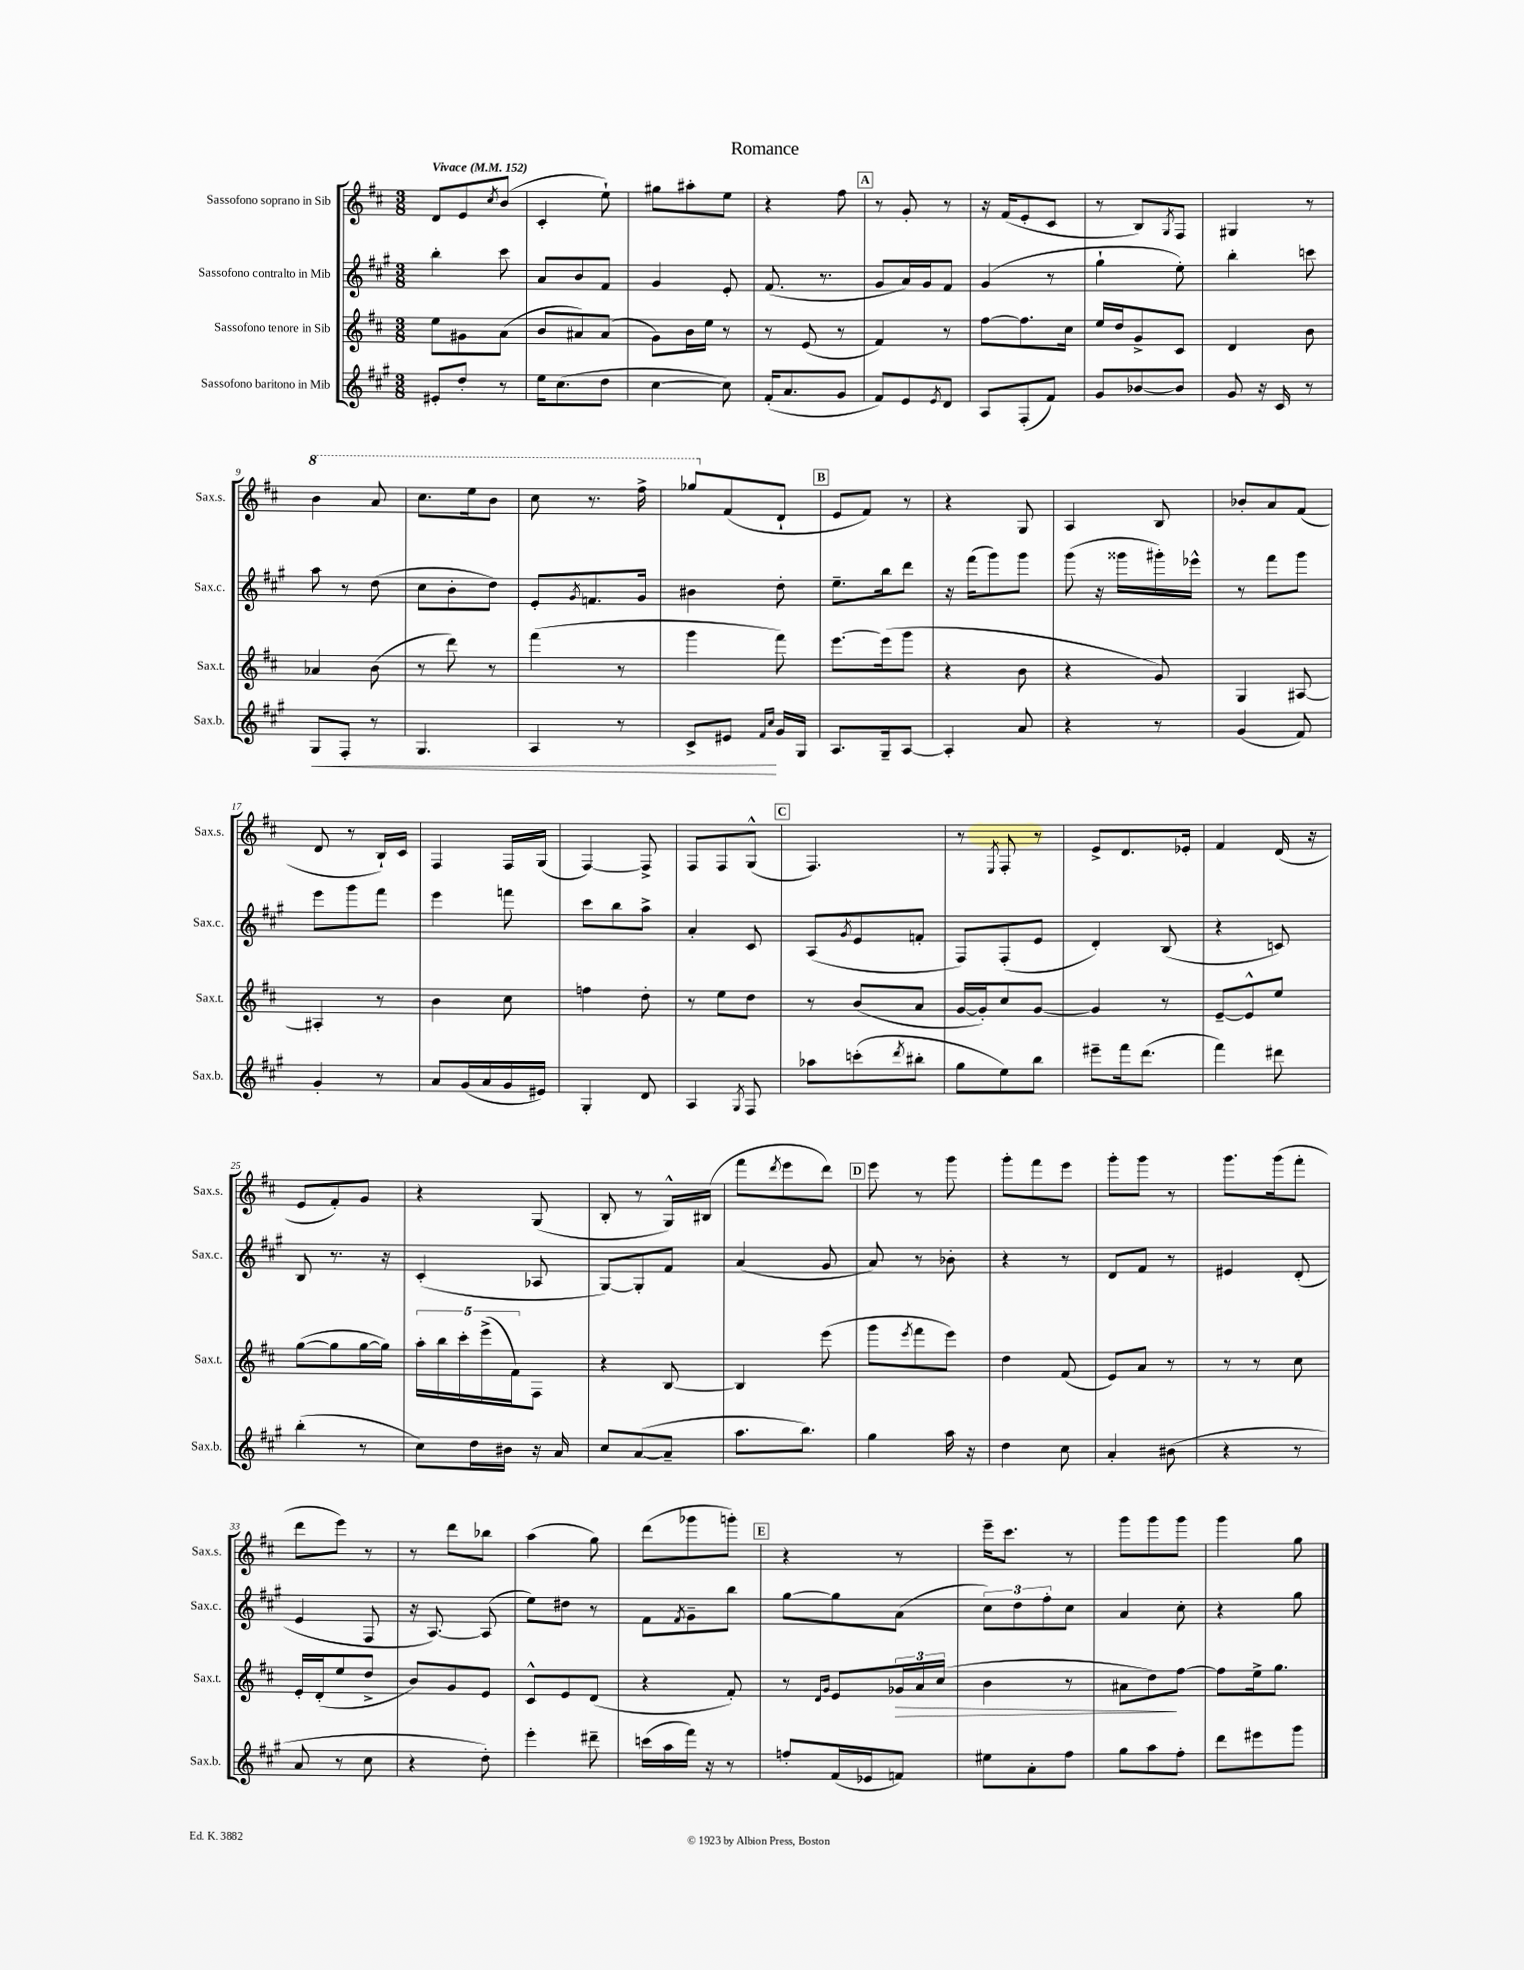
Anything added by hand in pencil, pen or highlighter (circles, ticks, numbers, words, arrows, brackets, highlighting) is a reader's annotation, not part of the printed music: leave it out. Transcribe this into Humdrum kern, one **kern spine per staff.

**kern	**dynam	**kern	**dynam	**kern	**kern
*part4	*part4	*part3	*part3	*part2	*part1
*staff4	*staff4	*staff3	*staff3	*staff2	*staff1
*I"Sassofono baritono in Mib	*	*I"Sassofono tenore in Sib	*	*I"Sassofono contralto in Mib	*I"Sassofono soprano in Sib
*I'Sax.b.	*	*I'Sax.t.	*	*I'Sax.c.	*I'Sax.s.
*clefG2	*	*clefG2	*	*clefG2	*clefG2
*k[f#c#g#]	*	*k[f#c#]	*	*k[f#c#g#]	*k[f#c#]
*M3/8	*	*M3/8	*	*M3/8	*M3/8
*MM152	*	*MM152	*	*MM152	*MM152
=1	=1	=1	=1	=1	=1
!	!	!	!	!	!LO:TX:a:B:t=Vivace
8e#X'/L	.	8ee\L	.	4bb'\	8d/L
8dd'/J	.	8g#X\	.	.	8e/
.	.	.	.	.	8qcc#/
8r	.	(8a\J	.	8ccc#\	(8b/J
=2	=2	=2	=2	=2	=2
16ee\KL	.	8b/L	.	8a/L	4c#'/
(8.cc#\	.	.	.	.	.
.	.	8a#X/)	.	8b/	.
8dd\J	.	(8a#/J	.	8f#/J	8ee`\)
=3	=3	=3	=3	=3	=3
[4cc#\	.	8g\L)	.	4g#/	8gg#X\L
.	.	16b\L	.	.	8aa#X'\
.	.	16ee\JJ	.	.	.
8cc#\])	.	8r	.	8e'/	8ee\J
=4	=4	=4	=4	=4	=4
(16f#'/KL	.	8r	.	(8.f#/	4r
8.a/	.	.	.	.	.
.	.	(8e/	.	.	.
.	.	.	.	8.r	.
8g#/J	.	8r	.	.	8ff#\
!!LO:REH:place=s1:t=A
=5	=5	=5	=5	=5	=5
8f#/L)	.	4f#/)	.	8g#/L	8r
8e/	.	.	.	16a/L)	8g'/
.	.	.	.	16g#/J	.
8qe/	.	.	.	.	.
8d/J	.	8r	.	8f#/J	8r
=6	=6	=6	=6	=6	=6
8A/L	.	[8ff#\L	.	(4g#/	16r
.	.	.	.	.	(16f#/KL
(8F#'/	.	8.ff#\]	.	.	8e'/
8f#/J)	.	.	.	8r	8c#/J
.	.	16cc#\Jk	.	.	.
=7	=7	=7	=7	=7	=7
8g#/L	.	16ee/LL	.	4gg#`\	8r
.	.	16dd/J	.	.	.
[8b-X/	.	8g^/	.	.	8B/L)
.	.	.	.	.	8qG/
8b-/J]	.	8c#/J	.	8ee'\)	8F#/J
=8	=8	=8	=8	=8	=8
8g#/	.	4d/	.	4bb'\	4G#X/
16r	.	.	.	.	.
16c#/	.	.	.	.	.
8r	.	8b\	.	8cccn\	8r
!!LO:LB:g=z
=9	=9	=9	=9	=9	=9
!	!LO:HP:b	!	!	!	!
*	*	*	*	*	*8va
8G#/L	<	4a-X/	.	8aa\	4bb\
8F#'/J	.	.	.	8r	.
8r	.	(8b\	.	(8dd\	8aa/
=10	=10	=10	=10	=10	=10
4.G#/	.	8r	.	8cc#\L	8.ccc#\L
.	.	8ddd\)	.	8b'\	.
.	.	.	.	.	16eee\k
.	.	8r	.	8dd\J)	8bb\J
=11	=11	=11	=11	=11	=11
4A/	.	(4fff#\	.	8e'/L	8ccc#\
.	.	.	.	8qg#/	.
.	.	.	.	8.fn/	8.r
8r	.	8r	.	.	.
.	.	.	.	16g#/Jk	16fff#^\
=12	=12	=12	=12	=12	=12
8c#^/L	.	4ggg\	.	4b#X\	8ggg-X/L
*	*	*	*	*	*X8va
8e#X/J	.	.	.	.	(8f#/
16qqf#/LL	.	.	.	.	.
16qqcc#/JJ	.	.	.	.	.
16g#/LL	[	8fff#\)	.	8dd'\	8d`/J
16G#/JJ	.	.	.	.	.
!!LO:REH:place=s1:t=B
=13	=13	=13	=13	=13	=13
8.A/L	.	[8.eee\L	.	8.ee~\L	8e/L
.	.	.	.	.	8f#/J)
16G#~/k	.	(16eee\k]	.	16bb\k	.
[8A/J	.	8ggg\J	.	8ddd\J	8r
=14	=14	=14	=14	=14	=14
4A'/]	.	4r	.	16r	4r
.	.	.	.	(16fff#\KL	.
.	.	.	.	8ggg#\)	.
8a/	.	8b\	.	8ggg#\J	8G/
=15	=15	=15	=15	=15	=15
4r	.	4r	.	(8ggg#\	4A/
.	.	.	.	16r	.
.	.	.	.	16ggg##X\LL	.
8r	.	8g/)	.	16ggg#X'\)	8B/
.	.	.	.	16eee-X^^\JJ	.
=16	=16	=16	=16	=16	=16
(4g#/	.	4G/	.	8r	8b-X'/L
.	.	.	.	8fff#\L	8a/
8f#/)	.	[8A#X/	.	8ggg#\J	(8f#/J
!!LO:LB:g=z
=17	=17	=17	=17	=17	=17
4g#'/	.	4A#X'/]	.	8eee\L	8d/
.	.	.	.	8ggg#\	8r
8r	.	8r	.	8fff#\J	16B`/LL)
.	.	.	.	.	16c#/JJ
=18	=18	=18	=18	=18	=18
8a/L	.	4b\	.	4eee\	4F#/
(16g#/L	.	.	.	.	.
16a/	.	.	.	.	.
16g#/	.	8cc#\	.	8fffn\	16F#/LL
16e#X/JJ)	.	.	.	.	(16G/JJ
=19	=19	=19	=19	=19	=19
4G#'/	.	4ffn\	.	8ccc#\L	[4F#/)
.	.	.	.	8bb\	.
8d/	.	8dd'\	.	8aa^\J	8F#^/]
=20	=20	=20	=20	=20	=20
4A/	.	8r	.	4a'/	8F#/L
.	.	8ee\L	.	.	8F#/
8qG#/	.	.	.	.	.
8F#/	.	8dd\J	.	8c#/	(8G^^/J
!!LO:REH:place=s1:t=C
=21	=21	=21	=21	=21	=21
8aa-X\L	.	8r	.	(8A/L	4.F#/)
.	.	.	.	8qg#/	.
(8cccn'\	.	(8b/L	.	8e/	.
8qddd/	.	.	.	.	.
8bb#X'\J	.	8a/J	.	8fn'/J	.
=22	=22	=22	=22	=22	=22
8gg#\L	.	[16g/LL	.	8F#/L)	8r
.	.	16g'/J])	.	.	.
.	.	.	.	.	8qE/
8ee\)	.	8cc#/	.	(8F#'/	8F#'/
8bb\J	.	[8g/J	.	8e/J	8r
=23	=23	=23	=23	=23	=23
8eee#X~\L	.	4g/]	.	4d'/)	8e^/L
16fff#\k	.	.	.	.	8.d/
(8.ddd\J	.	.	.	.	.
.	.	8r	.	(8B/	.
.	.	.	.	.	16e-X'/Jk
=24	=24	=24	=24	=24	=24
4fff#\)	.	[8e~/L	.	4r	4f#/
.	.	8e^^/]	.	.	.
8ddd#X\	.	8ee/J	.	8cn/)	(16d/
.	.	.	.	.	16r
!!LO:LB:g=z
=25	=25	=25	=25	=25	=25
(4bb'\	.	([8gg\L	.	8B/	8e/L
.	.	8gg\]	.	8.r	8f#'/)
8r	.	[16gg\L	.	.	8g/J
.	.	16gg\JJ])	.	16r	.
=26	=26	=26	=26	=26	=26
8cc#\L)	.	20aa'\LL	.	(4c#'/	4r
.	.	20bb\	.	.	.
.	.	20ccc#'\	.	.	.
16dd\L	.	.	.	.	.
.	.	(20eee^\	.	.	.
16b#X\JJ	.	.	.	.	.
.	.	20f#\J)	.	.	.
16r	.	8F#\J	.	8A-X/	(8G/
16a/	.	.	.	.	.
=27	=27	=27	=27	=27	=27
8cc#/L	.	4r	.	[8G#/L)	8B'/
([8a/	.	.	.	8G#'/]	8r
8a~/J]	.	[8B/	.	8f#/J	16G^^/LL)
.	.	.	.	.	(16B#X/JJ
=28	=28	=28	=28	=28	=28
8.aa\L	.	4B/]	.	(4a/	8fff#\L
.	.	.	.	.	8qddd/
.	.	.	.	.	8eee\
8.bb\J)	.	.	.	.	.
.	.	(8eee\	.	8g#/	8ddd\J)
!!LO:REH:place=s1:t=D
=29	=29	=29	=29	=29	=29
4gg#\	.	8ggg\L	.	8a/)	8eee\
.	.	8qeee/	.	.	.
.	.	8fff#\	.	8r	8r
16aa\	.	8eee\J)	.	8b-X'\	8ggg\
16r	.	.	.	.	.
=30	=30	=30	=30	=30	=30
4dd\	.	4dd\	.	4r	8ggg'\L
.	.	.	.	.	8fff#\
8cc#\	.	(8f#/	.	8r	8eee\J
=31	=31	=31	=31	=31	=31
4a'/	.	8e/L)	.	8d/L	8ggg'\L
.	.	8a/J	.	8f#/J	8ggg\J
(8b#X\	.	8r	.	8r	8r
=32	=32	=32	=32	=32	=32
4r	.	8r	.	4e#X/	8.ggg\L
.	.	8r	.	.	.
.	.	.	.	.	(16ggg\k
8r	.	8cc#\	.	(8d'/	8fff#'\J
!!LO:LB:g=z
=33	=33	=33	=33	=33	=33
8a/	.	16e'/LL	.	4e/	8ddd\L
.	.	(16d'/J	.	.	.
8r	.	8ee/	.	.	8eee\J)
8cc#\	.	8dd^/J	.	8F#/	8r
=34	=34	=34	=34	=34	=34
4r	.	8b/L)	.	16r	8r
.	.	.	.	[8.A/)	.
.	.	8g/	.	.	8ddd\L
8dd'\)	.	8e/J	.	(8A/]	8bb-X\J
=35	=35	=35	=35	=35	=35
4eee'\	.	8c#^^/L	.	8ee\L)	(4aa\
.	.	8e/	.	8dd#X\J	.
8ddd#X~\	.	(8d/J	.	8r	8gg\)
=36	=36	=36	=36	=36	=36
(16cccn\LL	.	4r	.	8f#\L	(8ddd\L
16aa\	.	.	.	.	.
.	.	.	.	8qf#/	.
16fff#\JJ)	.	.	.	8g#~\	8ggg-X\
16r	.	.	.	.	.
8r	.	8f#'/)	.	8bb\J	8gggn'\J)
!!LO:REH:place=s1:t=E
=37	=37	=37	=37	=37	=37
8ffn'/L	.	8r	.	[8gg#\L	4r
.	.	16qqd/LL	.	.	.
.	.	16qqg/JJ	.	.	.
(16f#/L	.	8e/L	.	8gg#\]	.
16e-X/J	.	.	.	.	.
!	!	!	!LO:HP:b	!	!
8fn/J)	.	24g-X/L	>	(8a\J	8r
.	.	24a/	.	.	.
.	.	(24cc#/JJ	.	.	.
=38	=38	=38	=38	=38	=38
8ee#X\L	.	4b\	.	12cc#\L)	16eee~\KL
.	.	.	.	.	8.ccc#\J
.	.	.	.	12dd\	.
8a'\	.	.	.	.	.
.	.	.	.	12ff#'\	.
8ff#\J	.	8r	.	8cc#\J	8r
=39	=39	=39	=39	=39	=39
8gg#\L	.	8a#X\L	.	4a/	8ggg\L
8aa\	.	8dd\)	.	.	8ggg\
8ff#'\J	.	[8ff#\J	]	8cc#'\	8ggg\J
=40	=40	=40	=40	=40	=40
8ddd\L	.	8ff#\L]	.	4r	4ggg\
8eee#X\	.	16ee^\k	.	.	.
.	.	8.gg\J	.	.	.
8ggg#\J	.	.	.	8gg#\	8gg\
==	==	==	==	==	==
*-	*-	*-	*-	*-	*-
